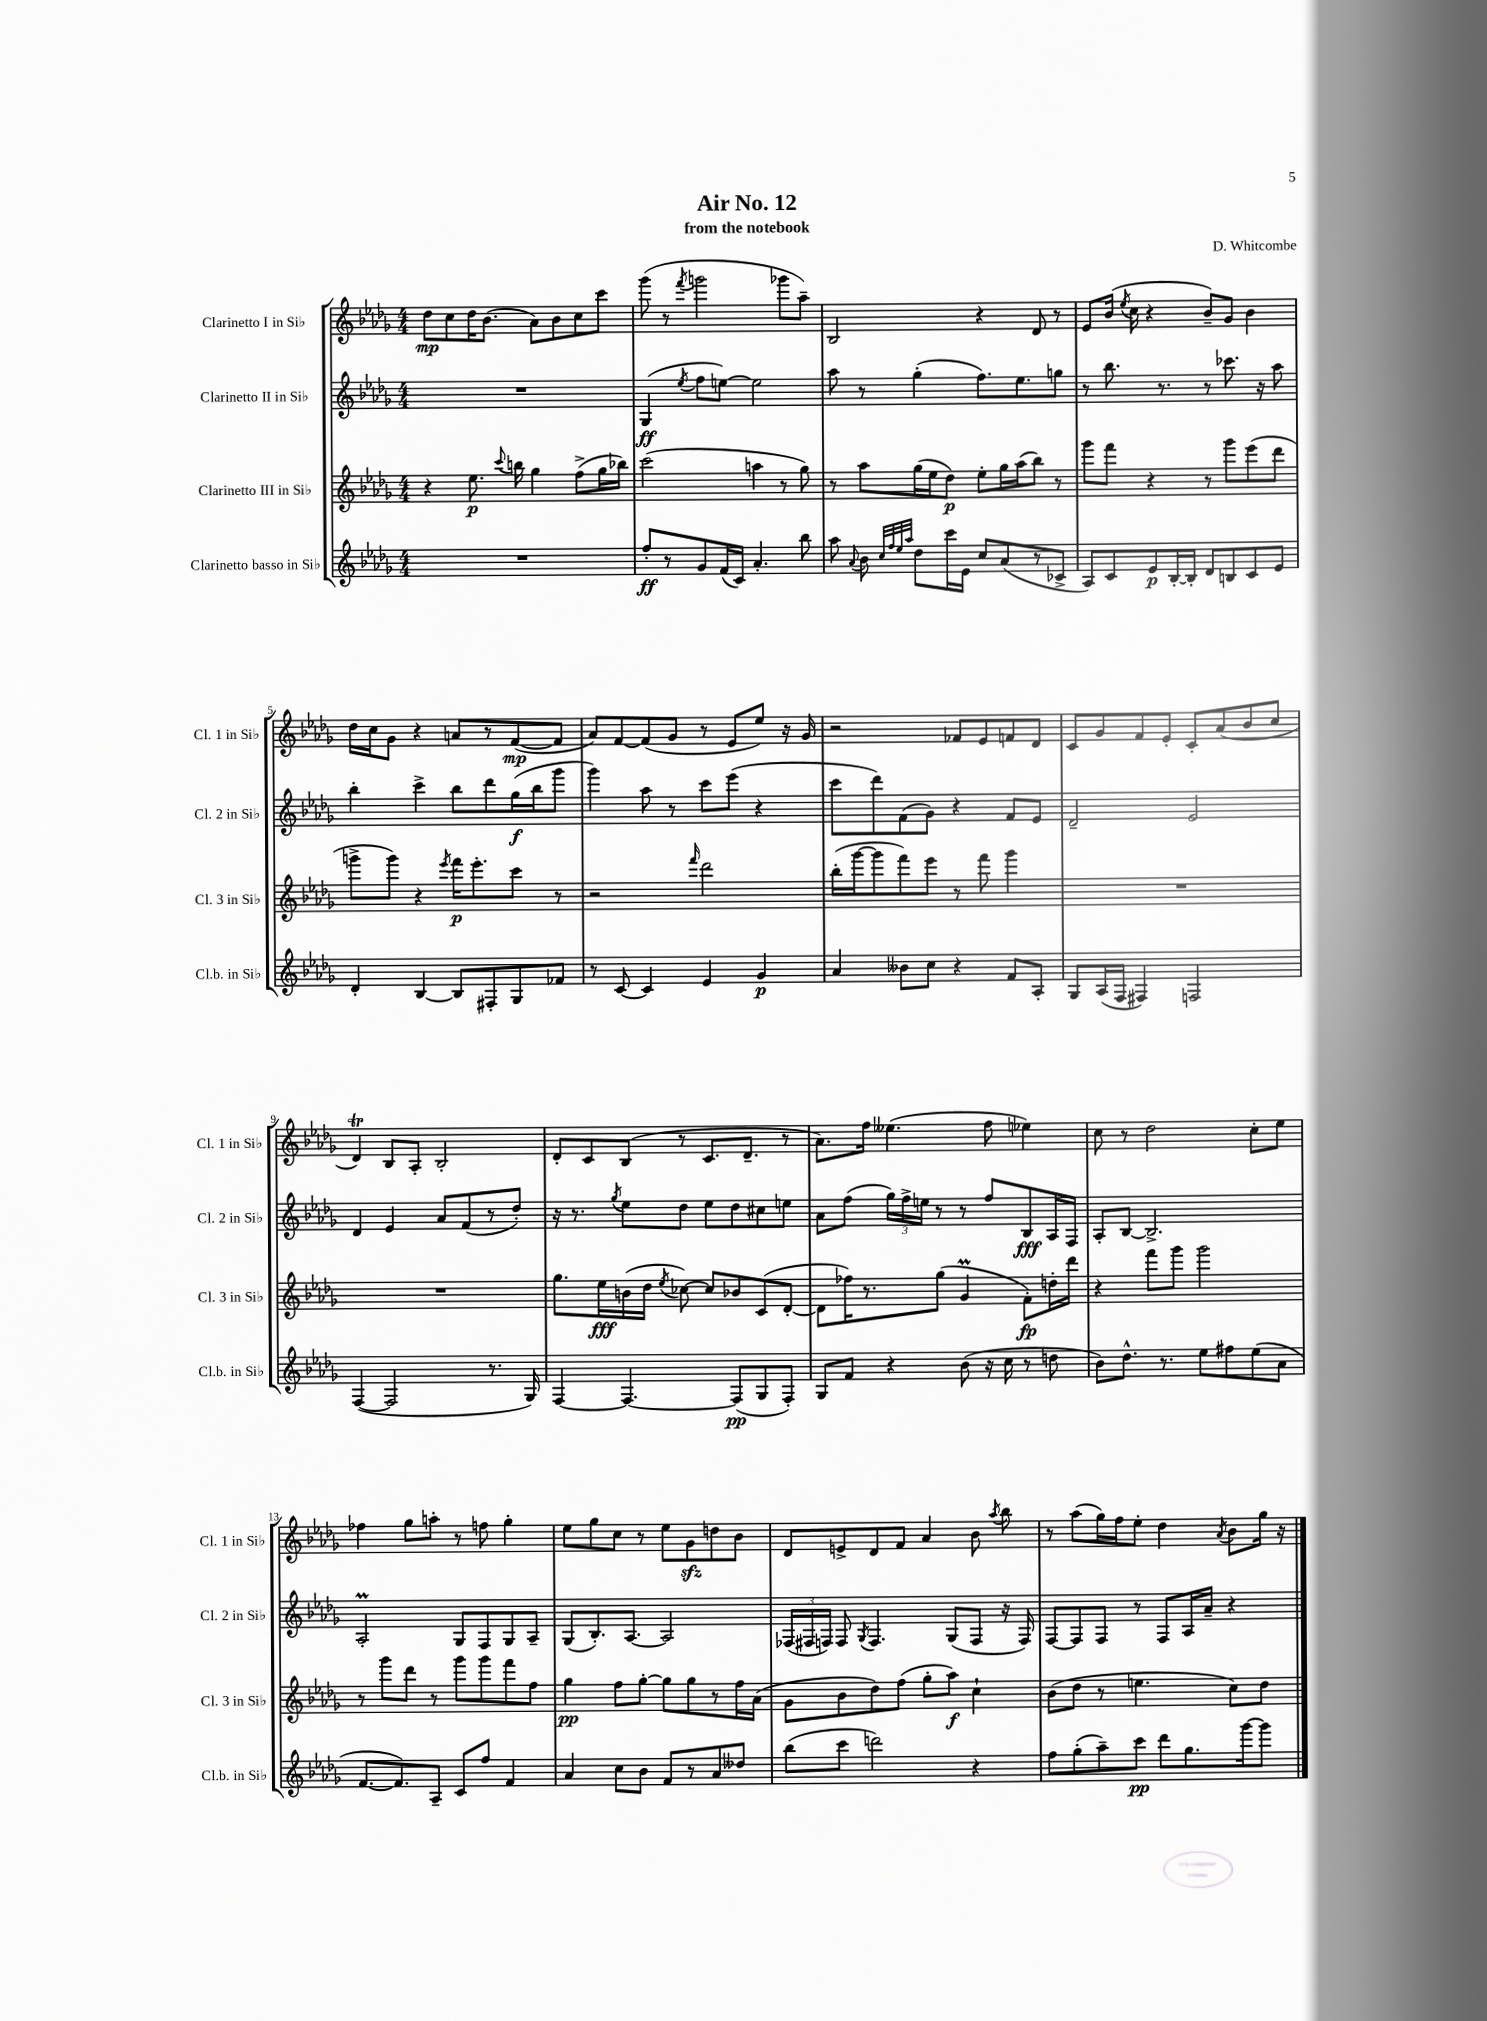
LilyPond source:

\header { title = "Air No. 12" composer = "D. Whitcombe" subtitle = "from the notebook" }
<<
\new StaffGroup <<
\new Staff = "s0" \with { instrumentName = "Clarinetto I in Sib" shortInstrumentName = "Cl. 1 in Sib" } {
    \clef treble \key des \major \numericTimeSignature \time 4/4
    \autoBeamOff des''8[\mp c''8 des''16 bes'8.]( aes'8[) bes'8 c''8 c'''8] |
    ges'''8( r8 \acciaccatura { f'''8 } g'''2 ges'''8[ aes''8]--) |
    bes2 r4 des'8 r8 |
    ees'8[ bes'16]( \acciaccatura { ees''8 } c''16 r4 bes'8[--) ges'8] bes'4 |
    des''16[ c''16 ges'8] r4 a'8[ r8 f'8~\mp( f'8] |
    aes'8[) f'8~ f'8( ges'8] r8 ees'8[ ees''8]) r16 ges'16 |
    r2 fes'8[ ees'8 f'8 des'8] |
    c'8[ ges'8 f'8 ees'8]-. c'8[-. aes'8( bes'8 c''8] |
    des'4\trill) bes8[ aes8]-. bes2-. |
    des'8[-. c'8 bes8]( r8 c'8.[ des'8.]-- r8 |
    aes'8.[) f''16] eeses''4.( f''8 ees''4) |
    c''8 r8 des''2 c''8[-. ees''8] |
    fes''4 ges''8[ a''8]-. r8 f''8 ges''4-. |
    ees''8[ ges''8 c''8] r8 ees''8[ ges'8\sfz d''8 bes'8] |
    des'8[ e'8-> des'8 f'8] aes'4 bes'8 \acciaccatura { aes''8 } bes''8 |
    r8 aes''8[( ges''16) f''16 ees''8]-. des''4 \acciaccatura { aes'8 } bes'8[ ges''16] r16 \bar "|." |
}
\new Staff = "s1" \with { instrumentName = "Clarinetto II in Sib" shortInstrumentName = "Cl. 2 in Sib" } {
    \clef treble \key des \major \numericTimeSignature \time 4/4
    \autoBeamOff R1 |
    ges4\ff( \acciaccatura { ees''8 } f''8[ e''8]~) e''2 |
    aes''8 r8 ges''4-.( f''8.[) ees''8. g''8] |
    r8 bes''8. r8. r8 ces'''8. r16 aes''8 |
    bes''4-. c'''4-> bes''8[ des'''8 ges''16\f( bes''16 ges'''8] |
    ges'''4) aes''8 r8 c'''8[ ees'''8]( r4 |
    c'''8[ des'''8) f'8( ges'8]) r4 f'8[ ees'8] |
    des'2-- ees'2 |
    des'4 ees'4 aes'8[ f'8( r8 des''8]-.) |
    r16 r8. \acciaccatura { ges''8 } ees''8[ des''8] ees''8[ des''8 cis''8 e''8] |
    aes'8[ f''8]( \tuplet 3/2 { ges''16[) f''16-> e''16] } r8 r8 f''8[ bes8\fff aes16 f16] |
    aes8[-. bes8]~ bes2.-> |
    aes2-.\prall ges8[ f8 ges8 aes8]-- |
    ges8[( bes8.-.) aes8.]~ aes2 |
    \tuplet 3/2 { fes16[( fis16 f16]) } f8 \acciaccatura { ges8 } f4. ges8[( f8] r16 f16) |
    f8[~ f8 f8] r8 f8[ aes16 aes'16]-- r4 \bar "|." |
}
\new Staff = "s2" \with { instrumentName = "Clarinetto III in Sib" shortInstrumentName = "Cl. 3 in Sib" } {
    \clef treble \key des \major \numericTimeSignature \time 4/4
    \autoBeamOff r4 ees''8.\p \appoggiatura { c'''8 } b''16 ges''4 f''8[->( ges''16 bes''16]) |
    c'''2( a''4 r8 ges''8) |
    r8 aes''8[ ges''16( ees''16 des''8]\p) ees''8[-. ges''16 aes''16( bes''8]) r8 |
    ges'''8[ f'''8] r4 r8 ges'''8[ ees'''8( des'''8] |
    g'''8[-> g'''8]) r4 \acciaccatura { ees'''8 } f'''16[\p ees'''8.-. c'''8] r8 |
    r2 \grace { f'''16 } des'''2 |
    bes''16[-.( ges'''16~ ges'''8 f'''8) ees'''8] r8 f'''8 ges'''4 |
    R1 |
    R1 |
    ges''8.[ ees''16\fff b'16( des''16] \acciaccatura { ees''8 } ces''8~) ces''8[ bes'8 c'8( des'8]~-. |
    des'8[ fes''16) r8. ges''8]( ges'4\prall f'8[-.\fp) d''16-. des'''16] |
    r4 f'''8[ ges'''8] ges'''2 |
    r8 ges'''8[ des'''8] r8 ges'''8[ ges'''8 f'''8 f''8] |
    ges''4\pp f''8[ ges''8]~-. ges''8[ ges''8 r8 f''16 aes'16]( |
    ges'8[ bes'8 des''8) f''8]( ges''8[-. aes''8]\f) c''4-! |
    bes'8[( des''8] r8 e''4. c''8[) des''8] \bar "|." |
}
\new Staff = "s3" \with { instrumentName = "Clarinetto basso in Sib" shortInstrumentName = "Cl.b. in Sib" } {
    \clef treble \key des \major \numericTimeSignature \time 4/4
    \autoBeamOff R1 |
    f''8[-.\ff r8 ges'8 f'16( c'16]) aes'4.-. bes''8 |
    aes''8 \appoggiatura { aes'8 } bes'8 \grace { c''32[ f''32 ees''32 aes''32] } des''8[ c'''16 ees'16] c''8[ aes'8( r8 ces'8]-> |
    aes8[) c'8 ees'8\p bes16~-. bes16]-. des'8[ b8 c'8 ees'8] |
    des'4-. bes4~ bes8[ fis8-. ges8 fes'8] |
    r8 c'8~ c'4 ees'4 ges'4\p |
    aes'4 beses'8[ c''8] r4 f'8[ aes8]-. |
    ges8[ aes16( f16] fis4) f2 |
    f4~( f2 r8. ges16) |
    f4~ f4.~ f8[\pp( ges8 f8]-.) |
    ges8[ f'8] r4 bes'8( r16 c''16 r8 d''8 |
    bes'8[) des''8.]-^ r8. ees''8[ fis''8 ees''8( aes'8] |
    f'8.[~ f'8.) aes8]-- c'8[ f''8] f'4 |
    aes'4 c''8[ bes'8] f'8[ r8 aes'8 deses''8] |
    bes''8[( c'''8] d'''2) r4 |
    f''8[ ges''8-.( aes''8--) c'''8]\pp des'''8[ ges''8. ges'''16~ ges'''8] \bar "|." |
}
>>
>>
